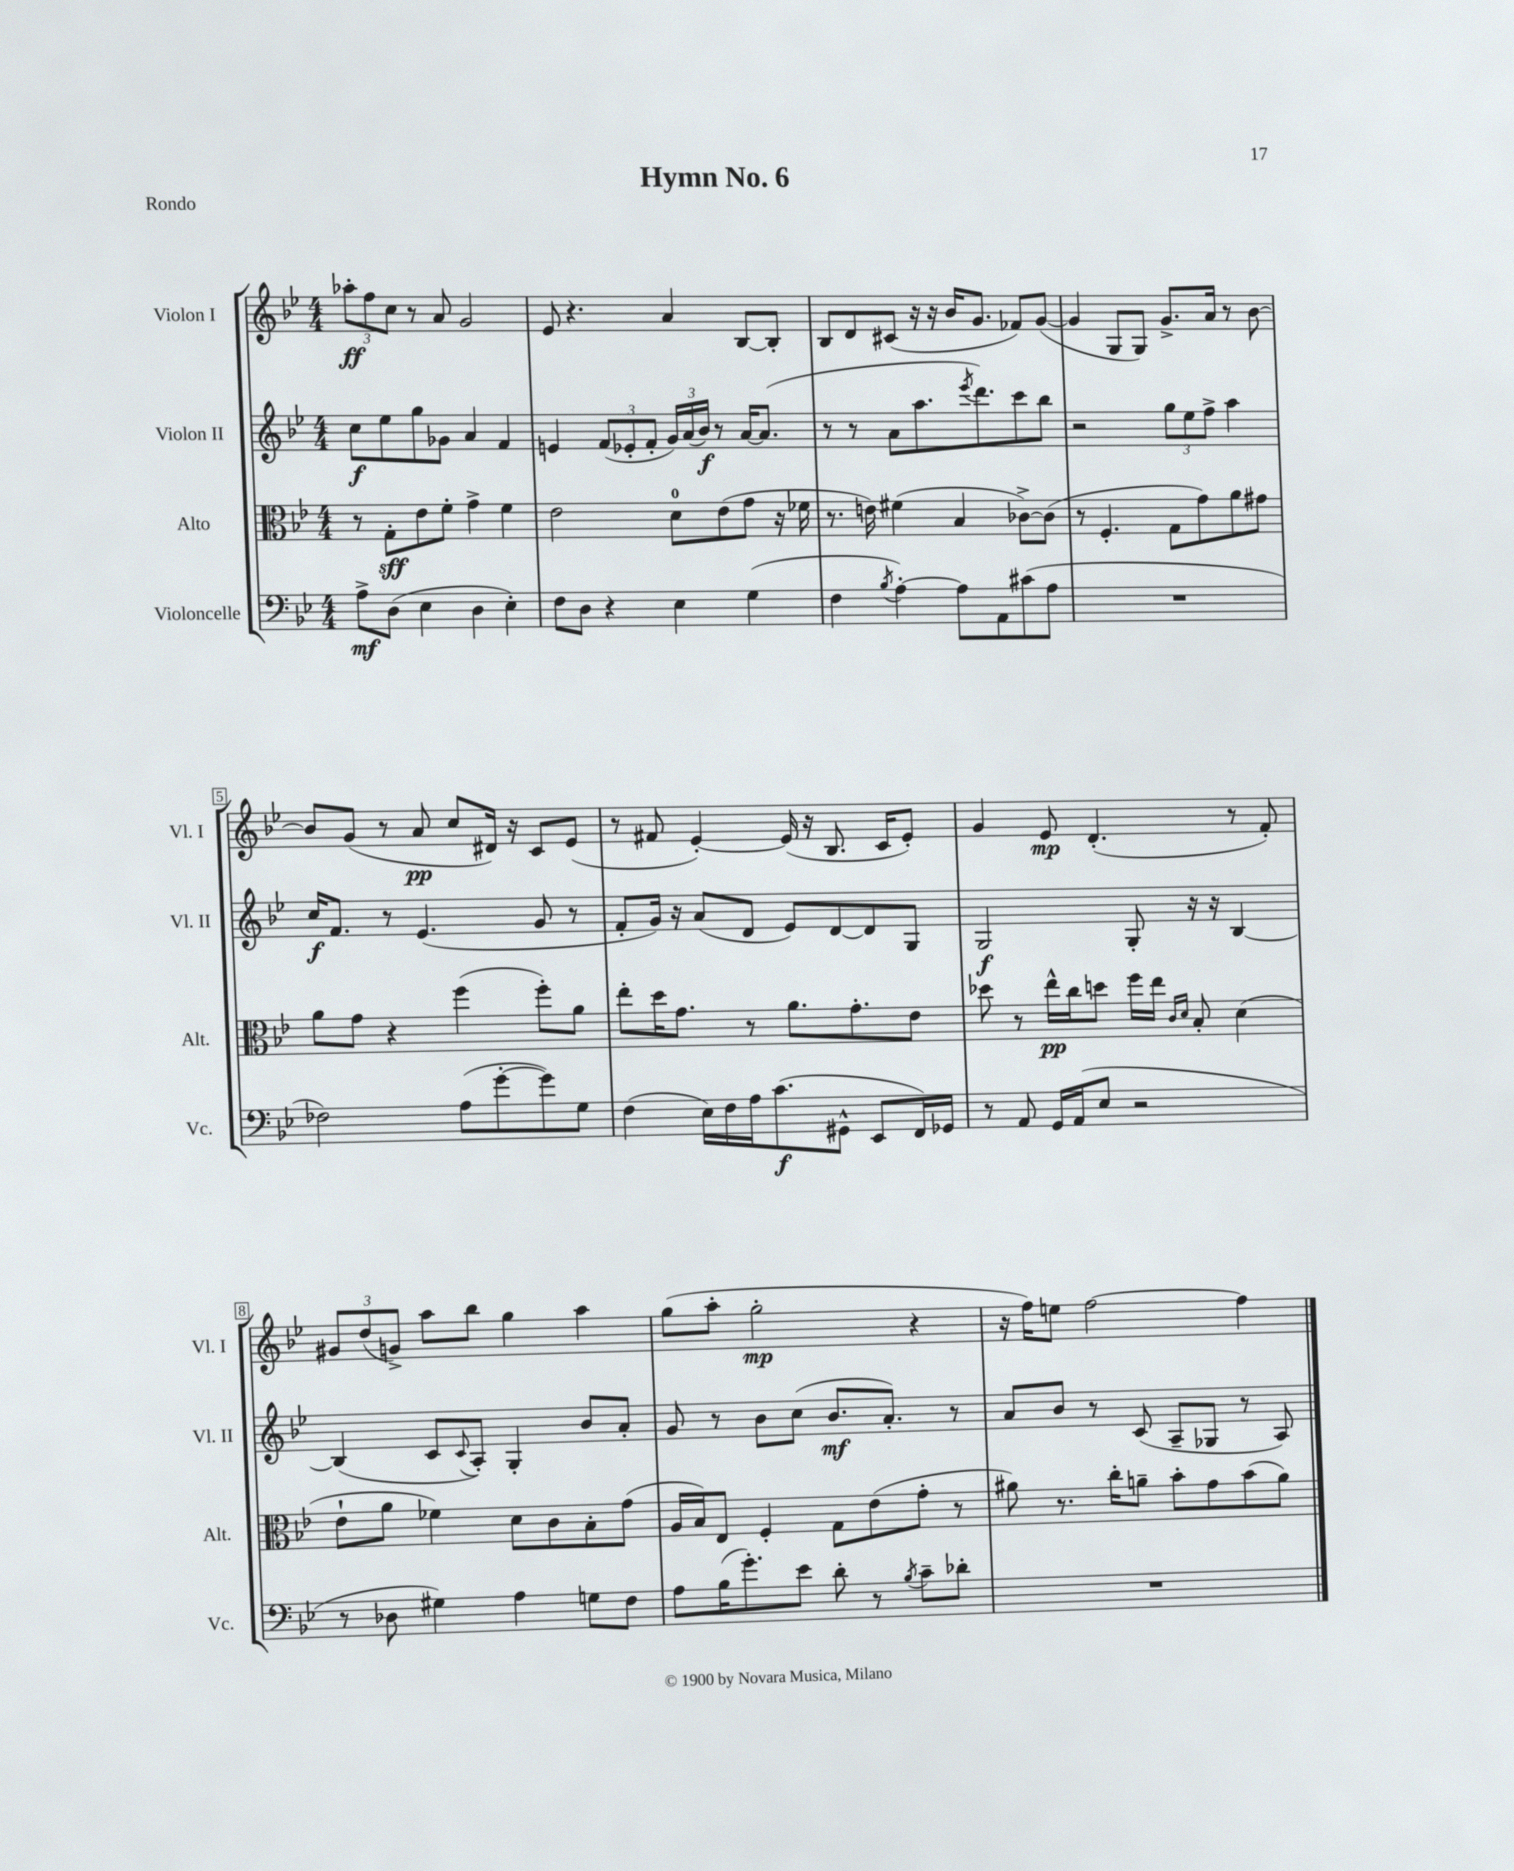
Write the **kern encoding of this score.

**kern	**kern	**kern	**kern
*staff4	*staff3	*staff2	*staff1
*clefF4	*clefC3	*clefG2	*clefG2
*k[b-e-]	*k[b-e-]	*k[b-e-]	*k[b-e-]
*M4/4	*M4/4	*M4/4	*M4/4
8A^\L	8r	8cc\L	12aa-'\L
.	.	.	12ff\
(8D\J	8G'\L	8ee-\	.
.	.	.	12cc\J
4E-\	8e-\	8gg\	8r
.	8f'\J	8g-\J	8a/
4D\	4g^\	4a/	2g/
4E-'\)	4f\	4f/	.
=	=	=	=
8F\L	2e-\	4e/	8e-/
8D\J	.	.	4.r
4r	.	(12f/L	.
.	.	12e-'/	.
.	.	12f'/J	.
4E-\	8d\L	24g/LL)	4a/
.	.	(24a/	.
.	.	24b-/JJ)	.
.	(8e-\	8r	.
(4G\	8g\J	[16a/LK	[8B-/L
.	.	(8.a/]J	.
.	16r	.	8B-'/]J
.	16f-\	.	.
=	=	=	=
4F\	8.r	8r	8B-/L
.	.	8r	8d/
.	16e\)	.	.
8qB-/	.	.	.
[4A'\)	(4f#\	8a\L	(8c#/J
.	.	8.aa\	16r
.	.	.	16r
8A\]L	4B-/	.	16b-/LK
.	.	8qeee-/	.
.	.	8.ddd\)	8.g/J
8AA\	.	.	.
(8c#\	[8c-^\L)	8ccc\	8f-/L)
8A\J	(8c-\]J	8bb-\J	([8g/J
=	=	=	=
1r	8r	2r	4g/]
.	4.F'/	.	.
.	.	.	8G/L
.	.	.	8G/J)
.	8G\L	12gg\L	8.g^/L
.	.	12ee-\	.
.	8g\)	.	.
.	.	12ff^\J	.
.	.	.	16a/Jk
.	8a\	4aa\	8r
.	8g#\J	.	[8b-\
=	=	=	=
2F-\)	8a\L	16cc/LK	8b-/]L
.	.	8.f/J	.
.	8g\J	.	(8g/J
.	4r	8r	8r
.	.	(4.e-/	8a/
(8A\L	(4ff\	.	8cc/L
[8g'\	.	.	16d#/Jk)
.	.	.	16r
8g\])	8ff'\L)	8g/	8c/L
8G\J	8a\J	8r	(8e-/J
=	=	=	=
(4F\	8ee-'\L	8f'/L	8r
.	16dd\K	16g/Jk)	8f#/
.	8.g\J	16r	.
16E-\LL)	.	(8a/L	[4e-'/)
16F\	.	.	.
16A\J	8r	8d/J	.
(8.c\	.	.	.
.	8.a\L	8e-/L)	(16e-/]
.	.	.	16r
8GG#^^\J	.	[8d/	8.B-/
.	8.g'\	.	.
8EE-/L	.	8d/]	.
.	.	.	16c/LK
16FF/L)	8e-\J	8G/J	8e-'/J)
16GG-/JJ	.	.	.
=	=	=	=
8r	8dd-\	2G/	4g/
8AA/	8r	.	.
16GG/LL	16ee-^^\LL	.	8e-/
(16AA/J	16cc\J	.	.
8E-/J	8dd\J	.	(4.d'/
2r	16ff\LL	8G'/	.
.	16ee-\JJ	.	.
.	16qqc/LL	.	.
.	16qqd/JJ	.	.
.	8B-'/	16r	.
.	.	16r	.
.	(4d\	[4B-/	8r
.	.	.	8f'/)
=	=	=	=
8r	8e-`\L	(4B-/]	12g#/L
.	.	.	(12dd/
8D-\	8a\J	.	.
.	.	.	12g^/J)
4G#\)	4f-\)	8c/L	8aa\L
.	.	8qqc/	.
.	.	8A'/J)	8bb-\J
4A\	8d\L	4G'/	4gg\
.	8c\	.	.
8G\L	8B-'\	8b-/L	4aa\
8F\J	(8g\J	8a'/J	.
=	=	=	=
8A\L	16A/LL	8g/	(8gg\L
.	16B-/J)	.	.
(16B-\K	8E-/J	8r	8aa'\J
8.g'\)	.	.	.
.	4F'/	8b-\L	2gg'\
8e-\J	.	(8cc\J	.
8d'\	8G\L	8.b-/L	.
8r	(8e-\	.	.
.	.	8.a'/J)	.
8qB-/	.	.	.
8c~\L	8g'\J	.	4r
8d-'\J	8r	8r	.
=	=	=	=
1r	8a#\)	8a/L	16r
.	.	.	16ff\LK)
.	8.r	8b-/J	8ee\J
.	.	8r	[2ff\
.	16cc'\LK	.	.
.	8a~\J	(8c/	.
.	8b-'\L	8A~/L	.
.	8g\	8G-/J	.
.	(8b-\	8r	4ff\]
.	8a\J)	8A/)	.
==	==	==	==
*-	*-	*-	*-
